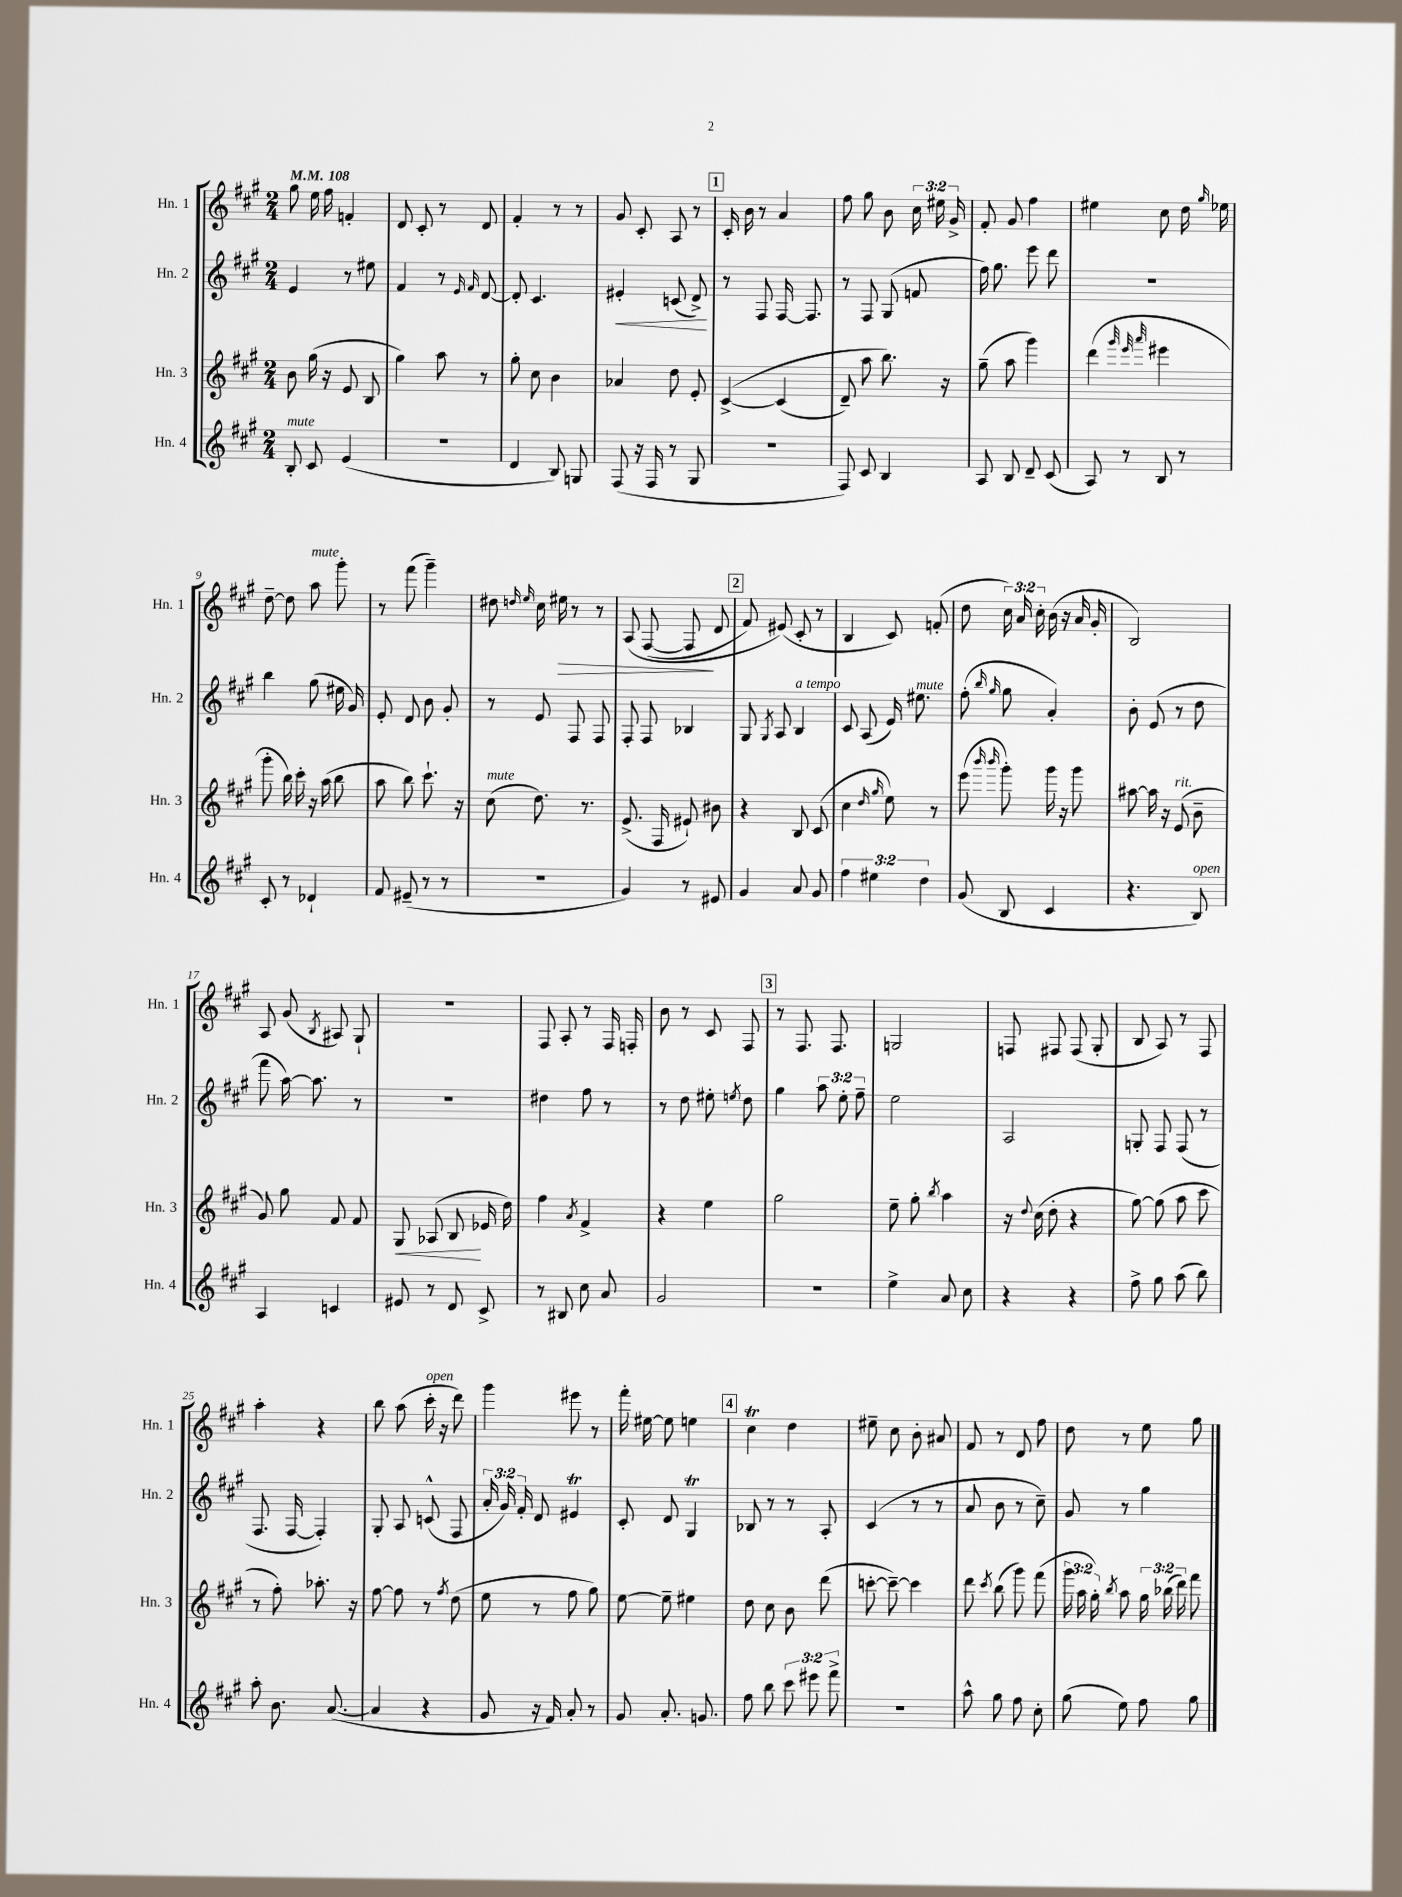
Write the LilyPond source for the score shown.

<<
\new StaffGroup <<
\new Staff = "s0" \with { instrumentName = "Hn. 1" shortInstrumentName = "Hn. 1" } {
    \clef treble \key a \major \numericTimeSignature \time 2/4 \override Staff.TupletNumber.text = #tuplet-number::calc-fraction-text \tempo 4 = 108
    \autoBeamOff gis''8 e''16 fis''16 f'4-. |
    d'8 cis'8-. r8 d'8 |
    fis'4-. r8 r8 |
    gis'8 cis'8-. a8 r8 |
    \mark \markup { \box "1" } cis'16-. b'16 r8 a'4 |
    fis''8 gis''8 b'8 \tuplet 3/2 { cis''16 eis''16 gis'16-> } |
    fis'8-. gis'8 fis''4 |
    eis''4 cis''8 d''16 \grace { gis''16 } ees''16 |
    d''8~-- d''8 a''8^\markup { \italic "mute" } gis'''8-. |
    r8 fis'''8( gis'''4--) |
    dis''8 \grace { d''16 e''16 } cis''16 eis''16\> r8 r8 |
    a8\( fis8~( fis8\! d'8 |
    \mark \markup { \box "2" } fis'8) eis'8(\) cis'8-. r8 |
    b4 cis'8) f'8-.( |
    d''8 \tuplet 3/2 { cis''16) a'16 cis''16-. } b'16( r16 a'16 gis'16-. |
    b2) |
    a8 gis'8( \acciaccatura { b8 } ais8) gis8-! |
    r2 |
    fis8 a8-. r8 fis16 f16-. |
    b'8 r8 cis'8 fis8 |
    \mark \markup { \box "3" } r8 fis8. fis8. |
    g2 |
    f8 fis8 fis8( gis8-. |
    b8 a8) r8 fis8 |
    a''4-. r4 |
    b''8 a''8( cis'''16-.^\markup { \italic "open" } r16 d'''8) |
    gis'''4 eis'''8 r8 |
    fis'''16-. eis''16~ eis''8 e''4 |
    \mark \markup { \box "4" } cis''4\trill d''4 |
    eis''8-- cis''8 b'8-. ais'8 |
    fis'8 r8 d'8 fis''8 |
    d''8 r8 e''8 gis''8 \bar "|." |
}
\new Staff = "s1" \with { instrumentName = "Hn. 2" shortInstrumentName = "Hn. 2" } {
    \clef treble \key a \major \numericTimeSignature \time 2/4 \override Staff.TupletNumber.text = #tuplet-number::calc-fraction-text
    \autoBeamOff e'4 r8 eis''8 |
    fis'4 r8 \grace { e'16 fis'16 } d'8~ |
    d'8-. cis'4. |
    eis'4-.\< c'8( d'8->\!) |
    \mark \markup { \box "1" } r8 fis8 fis16~ fis8. |
    r8 fis8 gis8( f'8 |
    fis''16) gis''8. e'''8 d'''8 |
    R2 |
    b''4 gis''8( eis''16 gis'16) |
    e'8-. d'8 b'8 gis'8-. |
    r8 e'8 fis8 fis8 |
    fis8-. fis8 bes4 |
    \mark \markup { \box "2" } gis8 \acciaccatura { gis8 } a8 b4^\markup { \italic "a tempo" } |
    cis'8 a8( e'16) eis''8.^\markup { \italic "mute" } |
    fis''8-.( \grace { b''16 gis''16 } gis''8 a'4-.) |
    b'8-. e'8( r8 d''8 |
    fis'''8 a''16~) a''8. r8 |
    R2 |
    dis''4 fis''8 r8 |
    r8 d''8 eis''8-. \acciaccatura { e''8 } d''8 |
    \mark \markup { \box "3" } gis''4 \tuplet 3/2 { a''8 e''8-. fis''8-- } |
    e''2 |
    a2 |
    g8-. fis8 fis8( r8 |
    fis8. fis16~ fis4-.) |
    gis8-. a8 c'8-^( fis8 |
    \tuplet 3/2 { a'16-. gis'16) fis'16-. } d'8 eis'4\trill |
    cis'8-. d'8 gis4\trill |
    \mark \markup { \box "4" } bes8 r8 r8 a8-. |
    cis'4( r8 r8 |
    a'8 b'8 r8 cis''8--) |
    gis'8 r8 gis''4 \bar "|." |
}
\new Staff = "s2" \with { instrumentName = "Hn. 3" shortInstrumentName = "Hn. 3" } {
    \clef treble \key a \major \numericTimeSignature \time 2/4 \override Staff.TupletNumber.text = #tuplet-number::calc-fraction-text
    \autoBeamOff b'8 gis''16( r16 e'8 b8 |
    gis''4) a''8 r8 |
    gis''8-. cis''8 b'4 |
    aes'4 d''8 e'8-. |
    \mark \markup { \box "1" } cis'4~->\( cis'4( |
    d'8--) a''8 b''8.\) r16 |
    gis''8--( a''8 gis'''4) |
    d'''4( \grace { gis'''32 e'''32 a'''32 } eis'''4 |
    gis'''8-. b''16) cis'''16-. r16 a''16( b''8 |
    a''8 b''8) cis'''8.-! r16 |
    cis''8^\markup { \italic "mute" }( d''8.) r8. |
    e'8.->( fis16 eis'8-!) bis'8 |
    \mark \markup { \box "2" } r4 b8 cis'8( |
    cis''4 \grace { d''16 gis''16 } e''8) r8 |
    e'''8( \grace { b'''16 b'''16 } gis'''8-.) gis'''16 r16 gis'''8 |
    ais''8~ ais''16 r16 e'8^\markup { \italic "rit." }( b'8-- |
    gis'8) gis''8 fis'8 fis'8 |
    gis8\< aes8( b8\! ees'16 d''16) |
    fis''4 \acciaccatura { a'8 } fis'4-> |
    r4 e''4 |
    \mark \markup { \box "3" } gis''2 |
    e''8-- gis''8-. \acciaccatura { b''8 } a''4 |
    r16 \appoggiatura { d''8 } cis''16( d''8-. r4 |
    gis''8~) gis''8( a''8 cis'''8 |
    r8 fis''8-.) aes''8.-. r16 |
    fis''8~ fis''8 r8 \acciaccatura { fis''8 } d''8( |
    e''8 r8 fis''8 gis''8) |
    e''8~ e''8-- eis''4 |
    \mark \markup { \box "4" } d''8 cis''8 b'8 d'''8( |
    c'''8~-. c'''8~--) c'''4 |
    d'''8 \acciaccatura { cis'''8 } b''8( gis'''8) fis'''8( |
    \tuplet 3/2 { gis'''16 a''16 gis''16-.) } \acciaccatura { b''8 } a''8 \tuplet 3/2 { gis''16 bes''16( d'''16) } fis'''8 \bar "|." |
}
\new Staff = "s3" \with { instrumentName = "Hn. 4" shortInstrumentName = "Hn. 4" } {
    \clef treble \key a \major \numericTimeSignature \time 2/4 \override Staff.TupletNumber.text = #tuplet-number::calc-fraction-text
    \autoBeamOff b8-.^\markup { \italic "mute" } cis'8 e'4( |
    r2 |
    d'4 b8) g8 |
    fis8( r16 fis16 r8 gis8 |
    \mark \markup { \box "1" } R2 |
    fis8) cis'8 b4 |
    a8 b8 d'8-- cis'8( |
    a8) r8 b8 r8 |
    cis'8-. r8 des'4-! |
    fis'8 eis'8--( r8 r8 |
    R2 |
    gis'4) r8 eis'8 |
    \mark \markup { \box "2" } gis'4 a'8 gis'8 |
    \tuplet 3/2 { fis''4 eis''4 d''4 } |
    gis'8( b8 cis'4 |
    r4. b8^\markup { \italic "open" }) |
    a4 c'4 |
    eis'8 r8 d'8 cis'8-> |
    r8 bis8 cis''8 a'8 |
    gis'2 |
    \mark \markup { \box "3" } R2 |
    e''4-> a'8 cis''8 |
    r4 r4 |
    fis''8-> gis''8 a''8( b''8) |
    a''8-. b'8. a'8.~( |
    a'4 r4 |
    gis'8 r16 fis'16) a'8-. r8 |
    gis'8 a'8.-. g'8. |
    \mark \markup { \box "4" } fis''8 b''8 \tuplet 3/2 { cis'''8 eis'''8 fis'''8-> } |
    r2 |
    a''8-^ gis''8 fis''8 cis''8-. |
    gis''8( e''8) fis''8 gis''8 \bar "|." |
}
>>
>>
